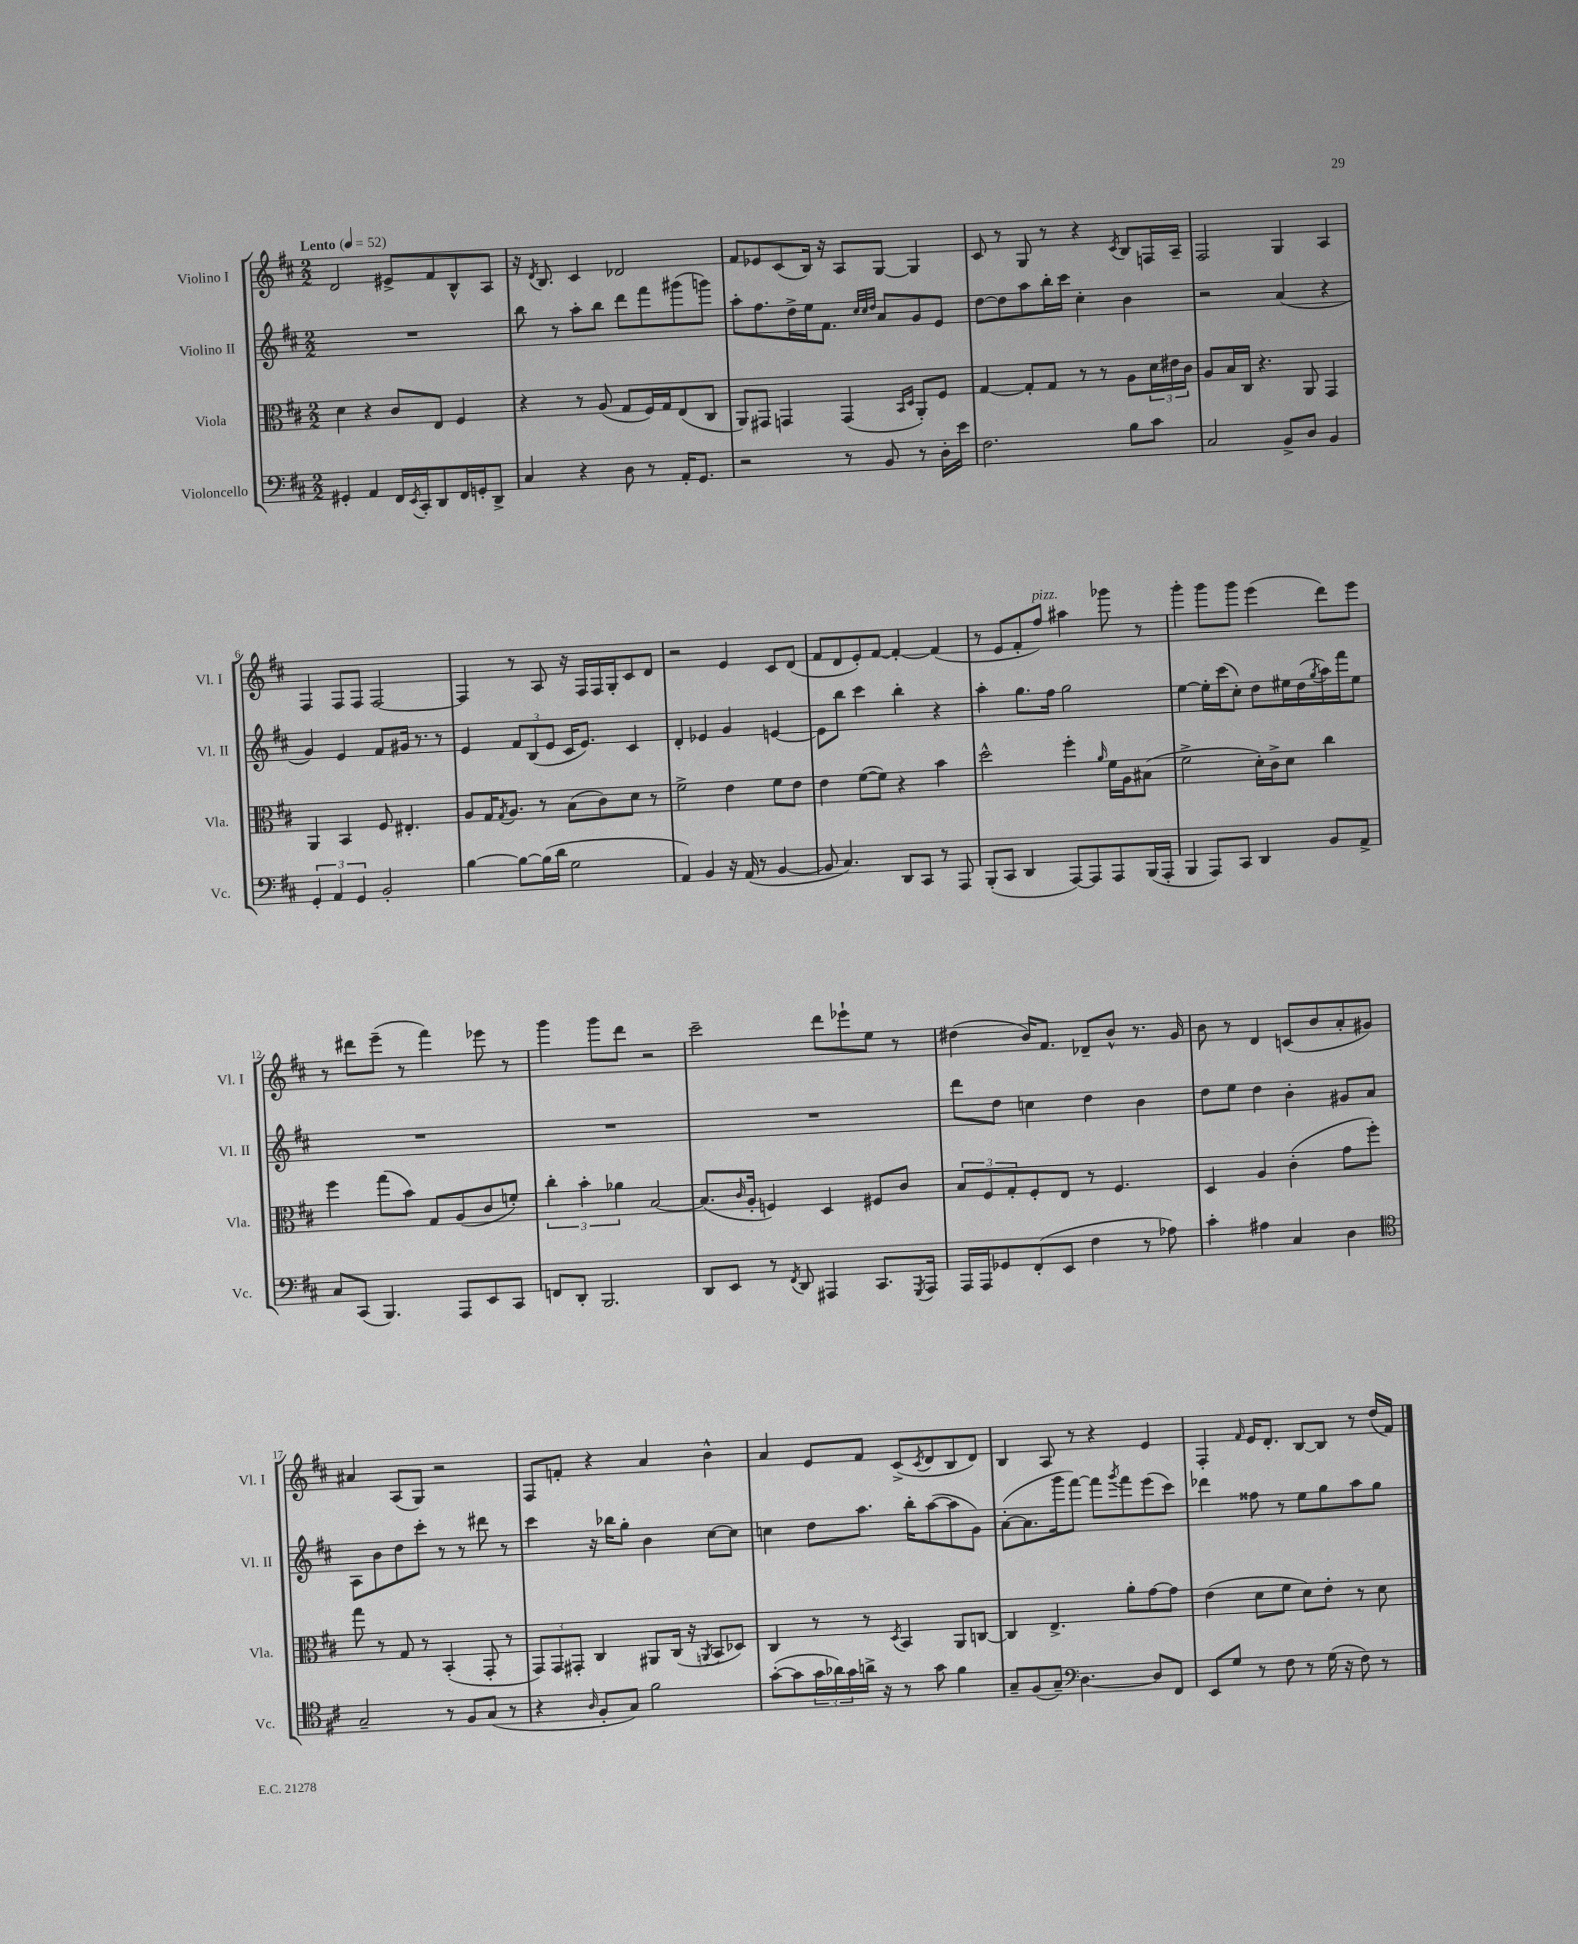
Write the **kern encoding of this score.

**kern	**kern	**kern	**kern
*staff4	*staff3	*staff2	*staff1
*clefF4	*clefC3	*clefG2	*clefG2
*k[f#c#]	*k[f#c#]	*k[f#c#]	*k[f#c#]
*M2/2	*M2/2	*M2/2	*M2/2
*MM52	*MM52	*MM52	*MM52
4GG#'	4d	1r	2d
4AA	4r	.	.
16FF#	8c#	.	8e#^
8qEE	.	.	.
16CC#'	.	.	.
8DD	8E	.	8f#
16FF#	4F#	.	8B^^
16GG'	.	.	.
8DD^	.	.	8A
=	=	=	=
4C#	4r	8bb	16r
.	.	.	8qd
.	.	.	8.B
.	.	8r	.
4r	8r	8aa'	4c#
.	(8A	8bb	.
8D	8G	8ddd	2d-
8r	16F#)	8fff#	.
.	16G	.	.
16AA'	(8E	(8ggg#	.
8.GG	.	.	.
.	8C#	8ggg)	.
=	=	=	=
2r	8AA)	8aa'	8f#
.	8GG#	8.ff#	8e-
.	4GG	.	(8c#
.	.	16dd^	.
.	.	16ee	16B)
.	.	8.f#	16r
8r	(4GG	.	8A
.	.	32qqcc#	.
.	.	32qqcc#	.
.	.	32qqdd	.
8BB	.	8a	[8G
.	16qqBB	.	.
.	16qqD	.	.
8r	8AA')	8g	4G]
16D'	8F#	8e	.
16e	.	.	.
=	=	=	=
2.F#	[4G	[8dd	8c#
.	.	8dd]	8r
.	8G']	8aa	8G
.	8G	16bb'	8r
.	.	16ccc#	.
.	8r	4cc#'	4r
.	8r	.	.
.	.	.	8qc#
8B	8A	4b	8B
8c#	24d	.	16F
.	24e#	.	.
.	.	.	16A~
.	24c#	.	.
=	=	=	=
2C#	8A	2r	2F#
.	16B	.	.
.	16C#	.	.
.	4.r	.	.
8BB^	.	(4a	4G
8D	8AA	.	.
4BB	4GG	4r	4A
=	=	=	=
6GG'	4AA	4g)	4F#
6AA	.	.	.
.	4BB	4e	8F#
6GG	.	.	.
.	.	.	8F#
2BB'	8F#	8f#	[2F#
.	4.E#'	16g#	.
.	.	8.r	.
.	.	8r	.
=	=	=	=
[4B	8A	4e	4F#]
.	16G	.	.
.	8qG	.	.
.	8.A	.	.
8B_	.	12f#	8r
.	.	(12B	.
(16B]	8r	.	8A
.	.	12e	.
16d	.	.	.
2G	(8B	16c#	16r
.	.	8.e)	16F#
.	8c#)	.	16F#
.	.	.	16G'
.	8d	4c#	8c#
.	8r	.	8d
=	=	=	=
4AA)	2f#^	4d'	2r
4BB	.	4e-	.
16r	4e	4g	4e
(16AA	.	.	.
8r	.	.	.
[4BB	8f#	[4e	8c#
.	8e	.	(8d
=	=	=	=
8BB]	4e	8e]	8f#
4.C#)	.	8bb	8d
.	([8f#	4ccc#	8e')
.	8f#])	.	[8f#
8DD	4r	4bb'	4f#'_
8CC#	.	.	.
8r	4b	4r	(4f#]
8AAA	.	.	.
=	=	=	=
(8BBB'	2dd^^	4aa'	8r
8CC#	.	.	8e
4DD	.	8.gg	8f#'
.	.	.	8ff#)
.	.	16ff#	.
[8AAA)	4ff#'	2gg	4aa#
8AAA]	.	.	.
.	16qqa	.	.
8AAA	16f#	.	8ggg-
.	16A	.	.
(16BBB	(8B#	.	8r
16AAA'	.	.	.
=	=	=	=
4BBB	2f#^	[4ee	4ggg'
8AAA)	.	16ee']	8ggg
.	.	(16ccc#	.
8CC#	.	8cc#')	8ggg
4DD	16d')	8dd	(4eee
.	16c#^	.	.
.	8d	16ee#	.
.	.	(16dd	.
.	.	8qgg	.
8BB	4cc#	16aa)	8ddd)
.	.	16fff#	.
8AA^	.	8ee#	8eee
=	=	=	=
8C#	4ff#	1r	8r
(8CC#	.	.	8ddd#
4.BBB)	(8gg	.	(8eee~
.	8b)	.	8r
.	8G	.	4fff#)
8AAA	(8A	.	.
8EE	8c#	.	8eee-
8CC#	8f')	.	8r
=	=	=	=
8FF	6cc#'	1r	4ggg
8DD'	.	.	.
.	6b'	.	.
2.BBB	.	.	8ggg
.	6a-	.	.
.	.	.	8ddd
.	[2B	.	2r
=	=	=	=
8DD	(8.B]	1r	2ccc#~
8EE	.	.	.
.	16qqc#	.	.
.	16A'	.	.
8r	4F)	.	.
8qFF#	.	.	.
8DD	.	.	.
4AAA#	4D	.	8ddd
.	.	.	8eee-`
8.CC#	8F#	.	8ee
.	8c#	.	8r
8qGGG	.	.	.
16AAA#	.	.	.
=	=	=	=
16AAA	12B	8ddd	(4dd#
16AAA	.	.	.
.	12F#	.	.
8GG-	.	8dd	.
.	12G'	.	.
(8FF#'	8F#'	4cc	16b)
.	.	.	8.f#
8EE	8E	.	.
4F#	8r	4dd	8d-~
.	4.F#	.	8b^^
8r	.	4b	8.r
8A-)	.	.	.
.	.	.	16g
=	=	=	=
4c#'	4D	8dd	8b
.	.	8ee	8r
4A#	4A	4dd	4d
4C#	(4c#'	4b'	(8c
.	.	.	8b
4D	8g	8g#	8a'
.	8ff#')	8a	8g#)
=	=	=	=
*clefC4	*	*	*
2G~	8gg	8A	4a#
.	8r	8b	.
.	8G	8dd	(8A
.	8r	8ccc#'	8G)
8r	(4BB'	8r	2r
8F#	.	8r	.
(8G	8GG'	8ddd#	.
8r	8r	8r	.
=	=	=	=
4r	12GG)	4ccc#	8F#
.	12GG	.	.
.	.	.	8f'
.	12GG#'	.	.
16qqA	.	.	.
8F#'	4C#	16r	4r
.	.	16bb-	.
8G)	.	8gg'	.
2f#	8AA#	4b	4a
.	(16C#	.	.
.	16r	.	.
.	8qAA	.	.
.	8BB	[8cc#	4b^^
.	8D-)	8cc#]	.
=	=	=	=
([8g'	4C#	4cc	4a
8g]	.	.	.
24g	8r	8dd	8e
24a-)	.	.	.
24g	.	.	.
16a^	8r	8.aa	8f#
16r	.	.	.
.	8qD	.	.
8r	4BB	.	(8c#^
.	.	16bb'	.
.	.	.	8qc#
8g	.	([8aa	8d
4f#	8AA	8aa]	8B
.	[8C	8g)	8d)
=	=	=	=
8G~	4C]	([8a'	4B
(8F#	.	8.a]	.
8G~)	4.E^	.	8A
.	.	16ggg	.
*clefF4	*	*	*
[4.D	.	[8fff#)	8r
.	.	8fff#]	4r
.	.	8qggg	.
.	8a'	8fff#	.
8D]	[8g	(8eee	4e
8FF#	8g]	8ccc#)	.
=	=	=	=
8EE	(4e	4ddd-	4F#'
8G	.	.	.
.	.	.	16qqf#
8r	8d	8ff##	16e
.	.	.	8.d'
8F#	8f#	8r	.
8r	8d)	8ee	[8B
(16G	8e'	8gg	8B]
16r	.	.	.
8F#)	8r	8aa	8r
8r	8d	8gg	(16dd
.	.	.	16f#)
==	==	==	==
*-	*-	*-	*-
